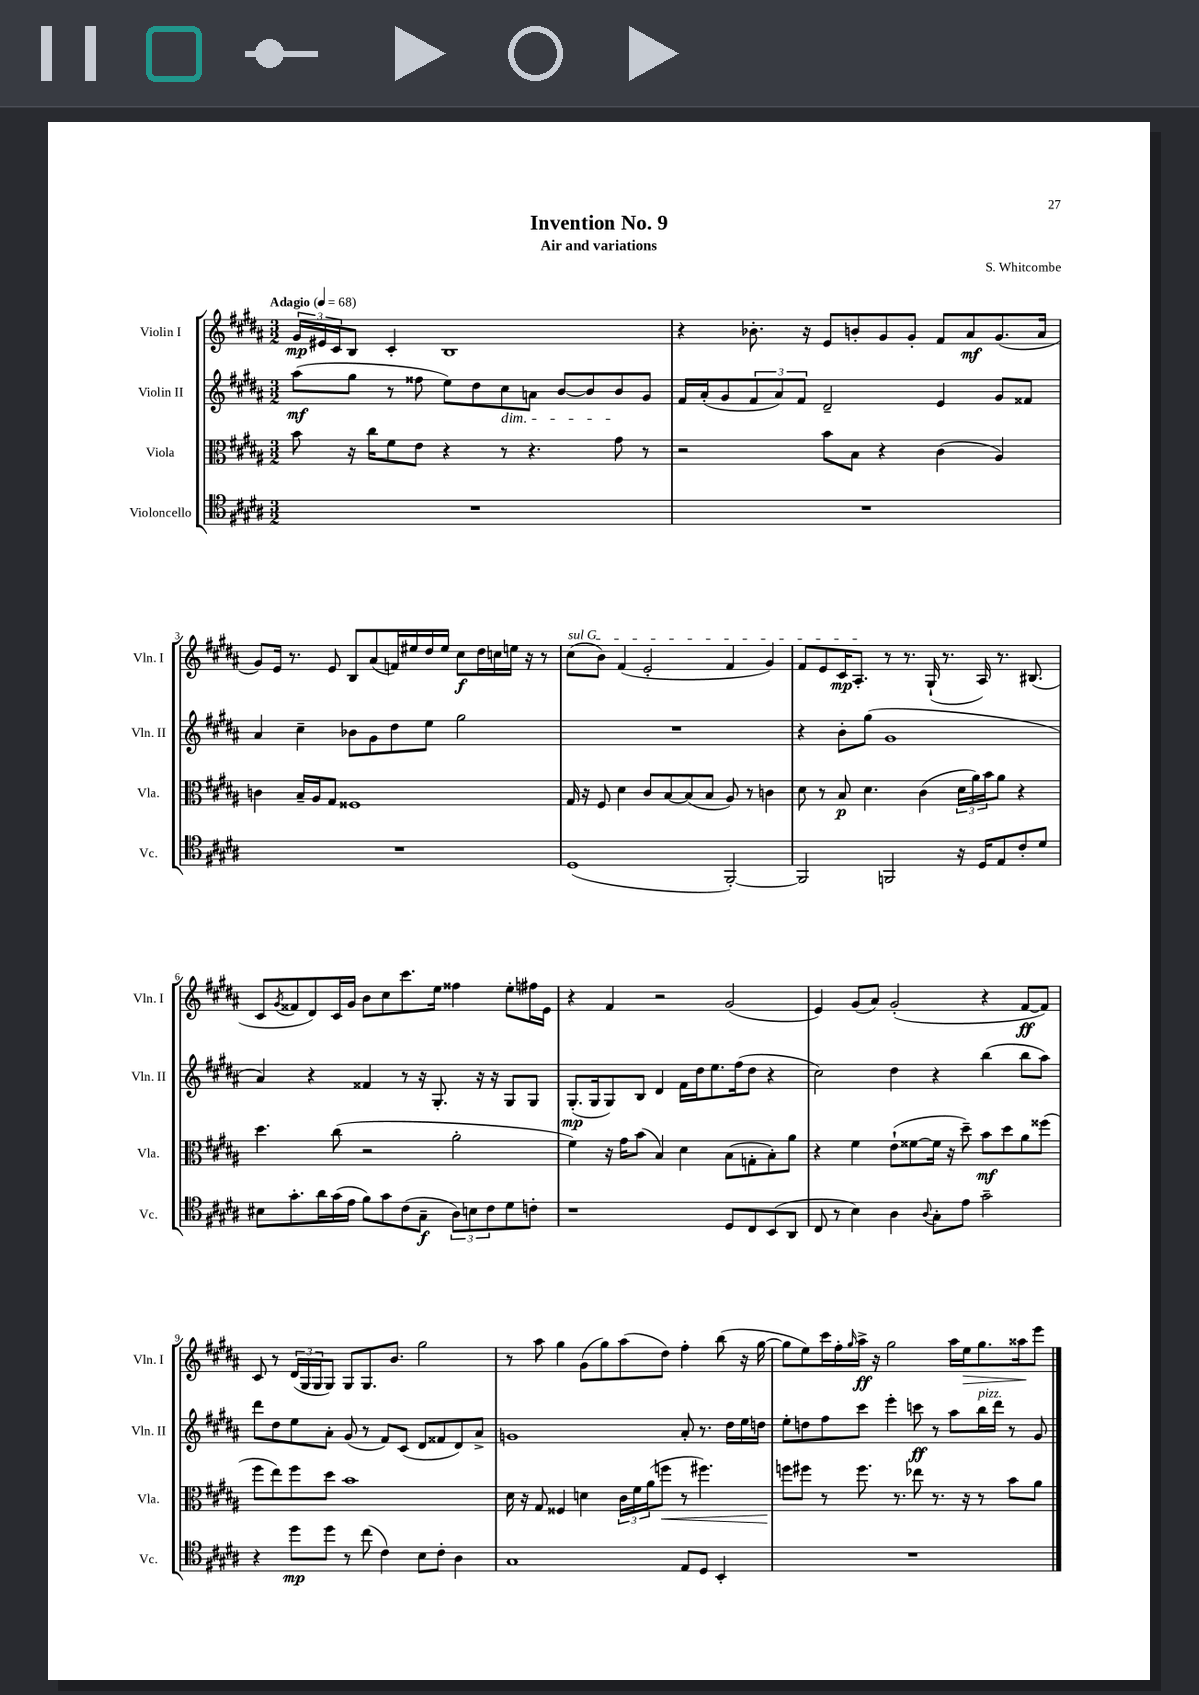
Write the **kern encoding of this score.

**kern	**dynam	**kern	**dynam	**kern	**dynam	**kern	**dynam
*part4	*part4	*part3	*part3	*part2	*part2	*part1	*part1
*staff4	*staff4	*staff3	*staff3	*staff2	*staff2	*staff1	*staff1
*I"Violoncello	*	*I"Viola	*	*I"Violin II	*	*I"Violin I	*
*I'Vc.	*	*I'Vla.	*	*I'Vln. II	*	*I'Vln. I	*
*clefC4	*	*clefC3	*	*clefG2	*	*clefG2	*
*k[f#c#g#d#a#]	*	*k[f#c#g#d#a#]	*	*k[f#c#g#d#a#]	*	*k[f#c#g#d#a#]	*
*M3/2	*	*M3/2	*	*M3/2	*	*M3/2	*
*MM68	*	*MM68	*	*MM68	*	*MM68	*
=1	=1	=1	=1	=1	=1	=1	=1
!	!	!	!	!	!	!LO:TX:a:B:t=Adagio	!
1.r	.	8b\	.	(8aa#\L	mf	24g#/LL	mp
.	.	.	.	.	.	24e#X/	.
.	.	.	.	.	.	24c#/J	.
.	.	16r	.	8gg#\J	.	8B/J	.
.	.	16cc#\KL	.	.	.	.	.
.	.	8f#\	.	8r	.	4c#'/	.
.	.	8e\J	.	8ff##X\	.	.	.
.	.	4r	.	8ee\L)	.	1B	.
.	.	.	.	8dd#\	.	.	.
!	!	!	!	!LO:TX:b:i:t=dim.	!	!	!
.	.	8r	.	8cc#\	.	.	.
.	.	4.r	.	8an\J	.	.	.
.	.	.	.	[8b/L	.	.	.
.	.	.	.	8b/]	.	.	.
.	.	8g#\	.	8b/	.	.	.
.	.	8r	.	8g#/J	.	.	.
=2	=2	=2	=2	=2	=2	=2	=2
1.r	.	2r	.	16f#/LL	.	4r	.
.	.	.	.	(16a#'/J	.	.	.
.	.	.	.	8g#/	.	.	.
.	.	.	.	12f#/	.	8.b-X'\	.
.	.	.	.	12a#/)	.	.	.
.	.	.	.	12f#/J	.	.	.
.	.	.	.	.	.	16r	.
.	.	8b\L	.	2d#~/	.	8e/L	.
.	.	8B\J	.	.	.	8bn'/	.
.	.	4r	.	.	.	8g#/	.
.	.	.	.	.	.	8g#'/J	.
.	.	(4c#\	.	4e/	.	8f#/L	.
.	.	.	.	.	.	8a#/	mf
.	.	4A#/)	.	8g#/L	.	(8.g#/	.
.	.	.	.	8f##X/J	.	.	.
.	.	.	.	.	.	16a#/Jk	.
!!LO:LB:g=z
=3	=3	=3	=3	=3	=3	=3	=3
1.r	.	4cn\	.	4a#/	.	8g#/L)	.
.	.	.	.	.	.	16e/Jk	.
.	.	.	.	.	.	8.r	.
.	.	16B~/LL	.	4cc#~\	.	.	.
.	.	16A#/J	.	.	.	.	.
.	.	8G#/J	.	.	.	8e/	.
.	.	1F##X	.	8b-X\L	.	8B/L	.
.	.	.	.	8g#\	.	(8a#/	.
.	.	.	.	8dd#\	.	16fn/L)	.
.	.	.	.	.	.	16ee#X/	.
.	.	.	.	8ee\J	.	16dd#/	.
.	.	.	.	.	.	16ee#/JJ	.
.	.	.	.	2gg#\	.	8cc#\L	f
.	.	.	.	.	.	16dd#\L	.
.	.	.	.	.	.	16ccn\	.
.	.	.	.	.	.	16een\JJ	.
.	.	.	.	.	.	16r	.
.	.	.	.	.	.	8r	.
=4	=4	=4	=4	=4	=4	=4	=4
!	!	!	!	!	!	!LO:TX:a:i:t=sul G	!
(1D#	.	16G#/	.	1.r	.	(8cc#\L	.
.	.	16r	.	.	.	.	.
.	.	8F#/	.	.	.	8b\J)	.
.	.	4d#\	.	.	.	(4f#/	.
.	.	8c#/L	.	.	.	2e'/	.
.	.	[8B/	.	.	.	.	.
.	.	(8B/]	.	.	.	.	.
.	.	8B/J	.	.	.	.	.
[2FF#'/)	.	8A#/)	.	.	.	4f#/	.
.	.	8r	.	.	.	.	.
.	.	4cn\	.	.	.	4g#/)	.
=5	=5	=5	=5	=5	=5	=5	=5
2FF#/]	.	8d#\	.	4r	.	8f#/L	.
.	.	8r	.	.	.	8e/	.
.	.	8B/	p	8b'\L	.	16c#/K	mp
.	.	.	.	.	.	8.A#'/J	.
.	.	4.d#\	.	(8gg#\J	.	.	.
2FFn/	.	.	.	1g#	.	8r	.
.	.	.	.	.	.	8.r	.
.	.	(4c#\	.	.	.	.	.
.	.	.	.	.	.	(16G#`/	.
.	.	.	.	.	.	8.r	.
16r	.	24d#\LL	.	.	.	.	.
.	.	24a#\)	.	.	.	.	.
16D#/KL	.	.	.	.	.	16A#/)	.
.	.	24b\J	.	.	.	.	.
8E/	.	8a#\J	.	.	.	8.r	.
8c#'/	.	4r	.	.	.	.	.
.	.	.	.	.	.	(8.B#X/	.
8d#/J	.	.	.	.	.	.	.
!!LO:LB:g=z
=6	=6	=6	=6	=6	=6	=6	=6
8B#X\L	.	4.dd#\	.	4a#/)	.	8c#/L	.
.	.	.	.	.	.	8qg#/	.
8.g#'\	.	.	.	.	.	8f##X/	.
.	.	.	.	4r	.	8d#/)	.
16a#\L	.	.	.	.	.	.	.
(16g#\	.	(8cc#\	.	.	.	16c#/L	.
16e\JJ	.	.	.	.	.	16g#/JJ	.
8f#\L)	.	2r	.	4f##X/	.	8b\L	.
8g#\	.	.	.	.	.	8cc#\	.
(8c#\	.	.	.	8r	.	8.ccc#\	.
8G#~\J	f	.	.	16r	.	.	.
.	.	.	.	8.G#'/	.	16ee\Jk	.
12A#\L)	.	2a#'\	.	.	.	4ff##X\	.
12Bn\	.	.	.	.	.	.	.
.	.	.	.	16r	.	.	.
12c#\	.	.	.	.	.	.	.
.	.	.	.	16r	.	.	.
8d#\	.	.	.	8G#/L	.	8ee'\L	.
8cn'\J	.	.	.	8G#/J	.	16ff#X\L	.
.	.	.	.	.	.	16e\JJ	.
=7	=7	=7	=7	=7	=7	=7	=7
1r	.	4f#\)	.	(8.G#'/L	mp	4r	.
.	.	.	.	16G#/k	.	.	.
.	.	16r	.	8G#/)	.	4f#/	.
.	.	16g#\KL	.	.	.	.	.
.	.	(8b\J	.	8B/J	.	.	.
.	.	4B/)	.	4d#/	.	2r	.
.	.	4d#\	.	16f#\LL	.	.	.
.	.	.	.	16dd#\J	.	.	.
.	.	.	.	8.ee\	.	.	.
8D#/L	.	(8B\L	.	.	.	(2g#/	.
.	.	.	.	(16ff#\k	.	.	.
8C#/	.	8Gn'\	.	8dd#\J	.	.	.
(8BB/	.	8B'\)	.	4r	.	.	.
8AA#/J	.	8a#\J	.	.	.	.	.
=8	=8	=8	=8	=8	=8	=8	=8
8C#/	.	4r	.	2cc#\)	.	4e/)	.
8r	.	.	.	.	.	.	.
4B\)	.	4f#\	.	.	.	(8g#/L	.
.	.	.	.	.	.	8a#/J)	.
4A#\	.	(8e`\L	.	4dd#\	.	(2g#'/	.
.	.	[8f##X\	.	.	.	.	.
8qqA#/	.	.	.	.	.	.	.
8G#'\L	.	16f##\Jk]	.	4r	.	.	.
.	.	16r	.	.	.	.	.
8e\J	.	8dd#~\)	.	.	.	.	.
2g#~\	.	8b\L	mf	(4bb\	.	4r	.
.	.	8dd#\	.	.	.	.	.
.	.	8a#\	.	8bb\L	.	[8f#/L	ff
.	.	(8ff##X\J	.	8aa#\J)	.	8f#/J])	.
!!LO:LB:g=z
=9	=9	=9	=9	=9	=9	=9	=9
4r	.	8ff#\L	.	8ddd#\L	.	8c#/	.
.	.	8ee\)	.	8dd#\	.	8r	.
8dd#\L	mp	8ff#\	.	8ee\	.	(24d#/LL	.
.	.	.	.	.	.	24G#/	.
.	.	.	.	.	.	24G#/J	.
8dd#\J	.	8dd#\J	.	8a#'\J	.	8G#/J)	.
8r	.	1b	.	(8g#/	.	8G#/L	.
(8cc#\	.	.	.	8r	.	8.G#/	.
4c#\)	.	.	.	8f#/L)	.	.	.
.	.	.	.	.	.	8.b/J	.
.	.	.	.	(8c#/J	.	.	.
8B\L	.	.	.	8d#/L	.	2gg#\	.
8c#'\J	.	.	.	8f##X/	.	.	.
4A#\	.	.	.	8d#/)	.	.	.
.	.	.	.	8a#^/J	.	.	.
=10	=10	=10	=10	=10	=10	=10	=10
1G#	.	16d#\	.	1gn	.	8r	.
.	.	16r	.	.	.	.	.
.	.	8G#/	.	.	.	8aa#\	.
.	.	4F##X/	.	.	.	4gg#\	.
.	.	4dn\	.	.	.	(8g#\L	.
.	.	.	.	.	.	8gg#\)	.
.	.	24c#\LL	.	.	.	(8aa#\	.
.	.	24f#\	.	.	.	.	.
.	.	(24a#\J	.	.	.	.	.
!	!	!	!LO:HP:b	!	!	!	!
.	.	8ffn\J	<	.	.	8dd#\J)	.
8E/L	.	8r	.	8a#'/	.	4ff#'\	.
8D#/J	.	4.ff#X\)	.	8.r	.	.	.
4BB'/	.	.	.	.	.	(8bb\	.
.	.	.	.	16dd#\LL	.	.	.
.	.	.	.	16ee\	.	16r	.
.	.	.	.	16ddn\JJ	.	[16gg#\	.
=11	=11	=11	=11	=11	=11	=11	=11
1.r	.	8ffn\L	.	8ee'\L	.	8gg#\L]	.
.	.	8ff#X\J	[	8ddn\	.	8ee\)	.
.	.	8r	.	8ff#\	.	16ccc#\L	.
.	.	.	.	.	.	16ff#'\	.
.	.	.	.	.	.	16qqgg#/	.
.	.	8.ff#\	.	8ccc#\J	.	16aa#^\JJ	ff
.	.	.	.	.	.	16r	.
.	.	.	.	4eee'\	.	2gg#\	.
.	.	8.r	.	.	.	.	.
.	.	8ee-X\	.	8cccn\	ff	.	.
.	.	8.r	.	8r	.	.	.
.	.	.	.	8aa#\L	.	16aa#\LL	.
!	!	!	!	!	!	!	!LO:HP:b
.	.	16r	.	.	.	16ee\J	>
!	!	!	!	!LO:TX:a:i:t=pizz.	!	!	!
.	.	8r	.	16bb\L	.	8.gg#\	.
.	.	.	.	16ddd#\JJ	.	.	.
.	.	8b\L	.	8r	.	.	.
.	.	.	.	.	.	16aa##X\k	.
.	.	8a#\J	.	8g#/	.	8eee\J	]
==	==	==	==	==	==	==	==
*-	*-	*-	*-	*-	*-	*-	*-
